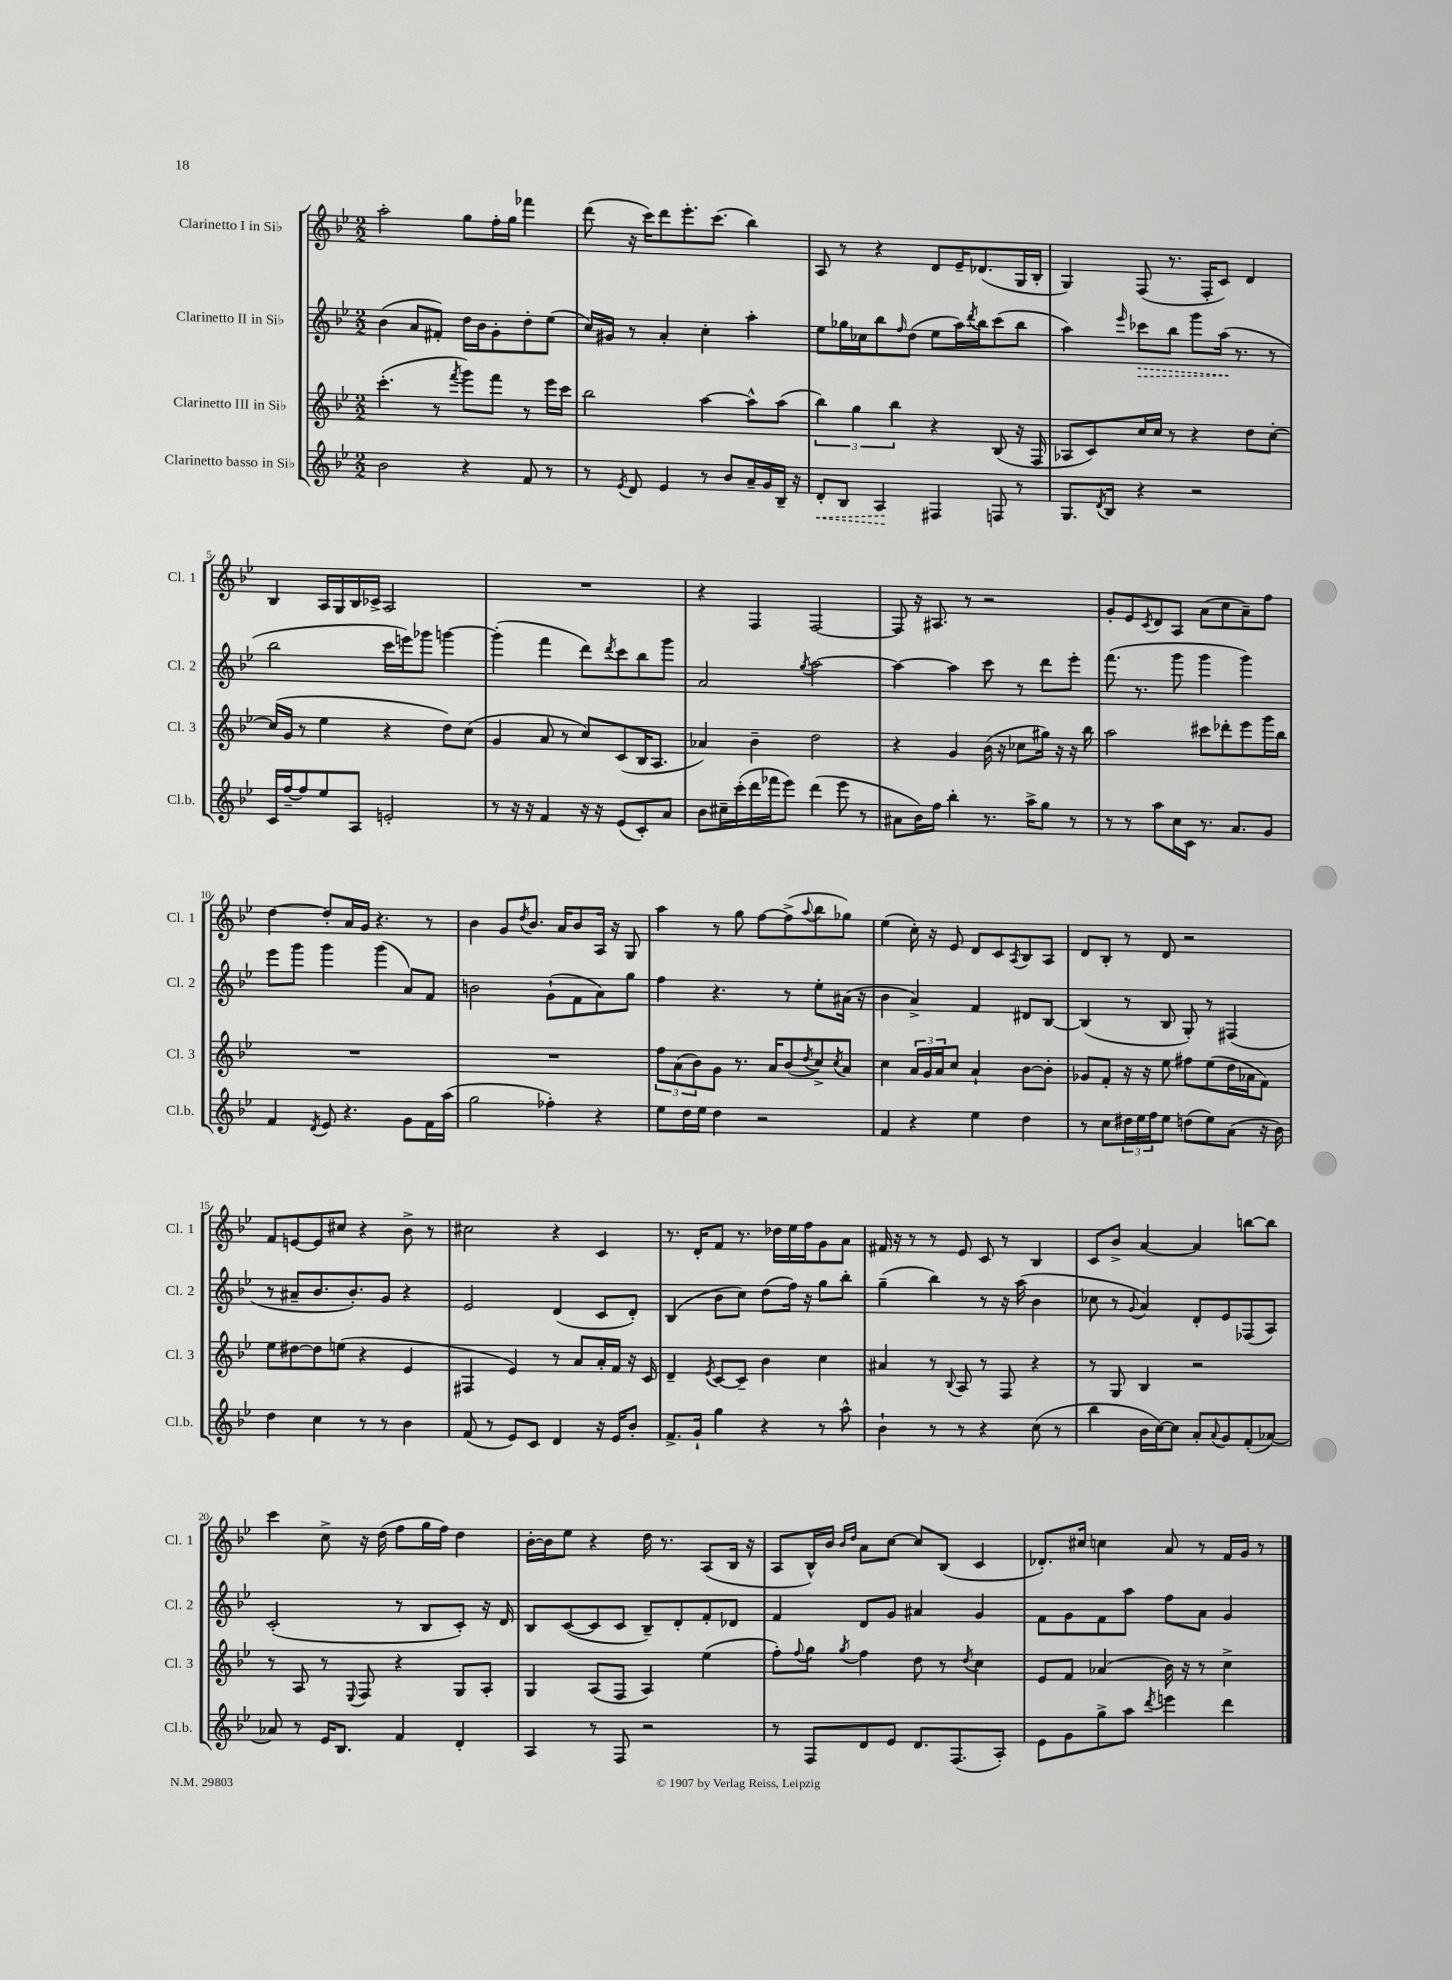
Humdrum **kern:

**kern	**kern	**kern	**kern
*staff4	*staff3	*staff2	*staff1
*clefG2	*clefG2	*clefG2	*clefG2
*k[b-e-]	*k[b-e-]	*k[b-e-]	*k[b-e-]
*M2/2	*M2/2	*M2/2	*M2/2
2b-	(4.ccc'	(4b-	2aa'
.	.	8a	.
.	8r	8f#')	.
.	8qfff	.	.
4r	8ggg)	16dd	8gg
.	.	16b-	.
.	8fff	8g'	16ff'
.	.	.	16gg
8f	8r	8dd'	4fff-
8r	16eee-	(8ee-	.
.	16ccc	.	.
=	=	=	=
8r	2bb-	16cc)	(8ddd
.	.	16g#	.
8qe-	.	.	.
8d	.	8r	16r
.	.	.	16ccc)
4e-	.	4a'	8ddd
.	.	.	8.eee-'
8r	[4aa	4cc'	.
.	.	.	(8.ccc
8b-	.	.	.
16a~	8aa^^]	4aa'	4bb-)
16g	.	.	.
16B-~	(8aa	.	.
16r	.	.	.
=	=	=	=
8d'	6bb-)	8ee-	8A
8B-	.	16gg-	8r
.	6gg	.	.
.	.	16cc-	.
4A	.	8bb-	4r
.	6bb-	.	.
.	.	16qqff	.
.	.	(8dd	.
4F#	4r	8ee-	8d
.	.	16aa)	16e-~
.	.	8qddd	.
.	.	16bb-	(8.d-
8F	(8B-	(8ccc	.
8r	16r	8bb-	16G
.	16F	.	16B-'
=	=	=	=
8.G	8A-	4aa)	4G)
.	8c)	.	.
8qd	.	.	.
16B-	.	.	.
.	.	16qqeee-	.
4r	16cc	8ccc-	(8F
.	16cc	.	.
.	8r	8bb-	8.r
2r	4r	8ggg	.
.	.	.	16F'
.	.	(16aa	8c)
.	.	8.r	.
.	8dd	.	4d
.	[8cc'	8r	.
=	=	=	=
16c	(16cc]	2bb-	4B-
[16ff~	16g	.	.
8ff]	8r	.	.
8ee-	4ee-	.	16A
.	.	.	16G
8A	.	.	16B-
.	.	.	16c-^
2e'	4r	16ccc	2A
.	.	16eee)	.
.	.	8ggg-	.
.	8dd)	[4ggg	.
.	(8cc	.	.
=	=	=	=
8r	4g	(4ggg']	1r
16r	.	.	.
16r	.	.	.
4f	8a	4fff	.
.	8r	.	.
16r	8cc)	8ddd)	.
16r	.	.	.
.	.	8qddd	.
(8e-	(8c	8ccc	.
8c')	16B-	8bb-	.
.	8.A	.	.
8a	.	8ggg	.
=	=	=	=
8b-	4a-)	2a	4r
16cc#~	.	.	.
(16ccc'	.	.	.
16ddd	4b-~	.	4F
16fff-	.	.	.
8eee-)	.	.	.
.	.	8qgg	.
(4ddd	2dd	[2aa	[2F
8eee-	.	.	.
8r	.	.	.
=	=	=	=
8a#	4r	4aa_	8F]
16b-)	.	.	16r
16ff	.	.	8.A#
4bb-'	4g	4aa]	.
.	.	.	8r
8.r	(16b-	8ccc	2r
.	16r	.	.
.	8cc-	8r	.
16aa^	.	.	.
8gg	16gg#)	8ddd	.
.	16r	.	.
8r	16r	8eee-'	.
.	16bb-	.	.
=	=	=	=
8r	2aa	(8.fff	8g'
8r	.	.	8e-
.	.	8.r	.
.	.	.	8qc
8aa	.	.	8d
16cc	.	8ggg	8A
16c	.	.	.
8.r	8ccc#	4ggg	(8a
.	8ddd-'	.	8cc
8.a	.	.	.
.	8eee-	4ggg)	8a~)
8g	16ggg	.	8ff
.	16bb-	.	.
=	=	=	=
4f	1r	8eee-	[4dd
.	.	8ggg	.
8qd	.	.	.
8e-	.	4ggg	8dd']
4.r	.	.	16a
.	.	.	16g
.	.	(4ggg	4.r
8g	.	8a)	.
16f	.	8f	8r
(16aa	.	.	.
=	=	=	=
2gg	1r	2b	4b-
.	.	.	8g
.	.	.	8qdd
.	.	.	8.b-
4ff-')	.	(8g`	.
.	.	.	16a
.	.	8f	8b-
4r	.	8a)	16A
.	.	.	16r
.	.	8gg	8G
=	=	=	=
8ee-	12ff	4ff	4aa
.	(12a	.	.
16dd	.	.	.
.	12b-)	.	.
16ee-	.	.	.
4dd	8g	4.r	8r
.	8.r	.	8gg
2r	.	.	[8ff
.	16a	.	.
.	(8b-	8r	(8ff^]
.	8qdd	.	8qqaa
.	8cc^)	8ee-'	8bb-
.	8qcc	.	.
.	8a	(16a#	8gg-)
.	.	16r	.
=	=	=	=
4f	4cc	4b-	(4ee-
4r	24a	4a^)	16cc')
.	24g	.	.
.	.	.	16r
.	24a	.	.
.	8cc	.	8e-
4ee-	4a`	4f	8d
.	.	.	8c
.	.	.	8qA
4dd	[8b-	8d#	8B-
.	8b-']	[8B-	8A
=	=	=	=
8r	8g-	(4B-]	8d
8cc	8f'	.	8B-'
24dd#	16r	8r	8r
24ee-	.	.	.
.	16r	.	.
24ff	.	.	.
8ee-	8ee-	8B-	8d
(8dd	8ff#	8G')	2r
8ee-)	(8ee-	8r	.
(8a	16dd	(4F#	.
.	16a-	.	.
16r	8f)	.	.
16b-)	.	.	.
=	=	=	=
4dd	8ee-	8r	8f
.	[8dd#	8a#~	[8e
4cc	8dd#]	8.b-	8e]
.	(8ee	.	8cc#
.	.	8.b-')	.
8r	4r	.	4r
8r	.	8g	.
4b-	4e-	4r	8b-^
.	.	.	8r
=	=	=	=
(8f	4F#	2e-	2cc#
8r	.	.	.
8e-)	4e-)	.	.
8c	.	.	.
4d	8r	(4d	4r
.	8a	.	.
16r	16a'	8c	4c
16e-	16f	.	.
8b-'	16r	8d')	.
.	16c	.	.
=	=	=	=
8.f^	4d~	(4B-	8.r
16g`	.	.	16d'
.	8qe-	.	.
4gg	[8c	8b-	8f
.	8c~]	8cc)	8.r
4r	4b-	(8dd	.
.	.	.	16dd-
.	.	16ff)	16ee-
.	.	16r	16ff
8r	4cc	8gg	8g
8aa^^	.	8bb-'	8a
=	=	=	=
4b-`	4a#	(4gg~	16f#
.	.	.	16r
.	.	.	8r
8r	8r	4bb-)	8r
.	8qqB-	.	.
8r	8A	.	8e-
4r	8r	8r	8c
.	8F	16r	8r
.	.	(16aa	.
(8cc	4r	4b-	4B-
8r	.	.	.
=	=	=	=
4bb-	8r	8cc-	8c
.	8G	8r	8b-^
.	.	8qqg	.
16b-	4B-	4a)	[4a
[16cc)	.	.	.
8cc]	.	.	.
8a'	2r	8d'	4a]
8qqa	.	.	.
8g	.	8e-	.
(8f'	.	(8F-	[8bb
[8a-)	.	8A)	8bb]
=	=	=	=
8a-]	8r	(2c'	4ccc
8r	8A	.	.
16e-	8r	.	8cc^
8.B-	.	.	.
.	8qqE-	.	.
.	8F	.	16r
.	.	.	(16dd
4f	4r	8r	8ff
.	.	8B-	16gg
.	.	.	16ff)
4d'	8G	8c')	4dd
.	8A'	16r	.
.	.	16d	.
=	=	=	=
4A	4G	8B-	[16b-'
.	.	.	16b-]
.	.	([8c	8ee-
8r	(8A	8c]	4r
8F	8F	8c	.
2r	4A)	8B-~)	16dd
.	.	.	8.r
.	.	8d'	.
.	(4ee-	8f'	(8A
.	.	8d-	16B-
.	.	.	16r
=	=	=	=
8r	8ff')	4f	8A
.	8qqff	.	.
8F	8gg	.	16B-^^)
.	.	.	16b-
.	.	.	16qqb-
.	8qgg	.	16qqdd
8d	4ff	8d	8a
8e-	.	8g	[8cc
8.d	8dd	4a#	8cc]
.	8r	.	(8B-
(8.F	.	.	.
.	8qdd	.	.
.	4cc	4g	4c
8A')	.	.	.
=	=	=	=
8e-	8e-	8f	8.d-')
8g	8f	8g	.
.	.	.	16cc#
8gg^	(4a-	8f	4cc
8aa	.	8aa	.
8qddd	.	.	.
4eee	16b-)	8ff	8a
.	16r	.	.
.	8r	8a	8r
4ddd	4cc^	4g	16f
.	.	.	16g
.	.	.	8r
==	==	==	==
*-	*-	*-	*-
